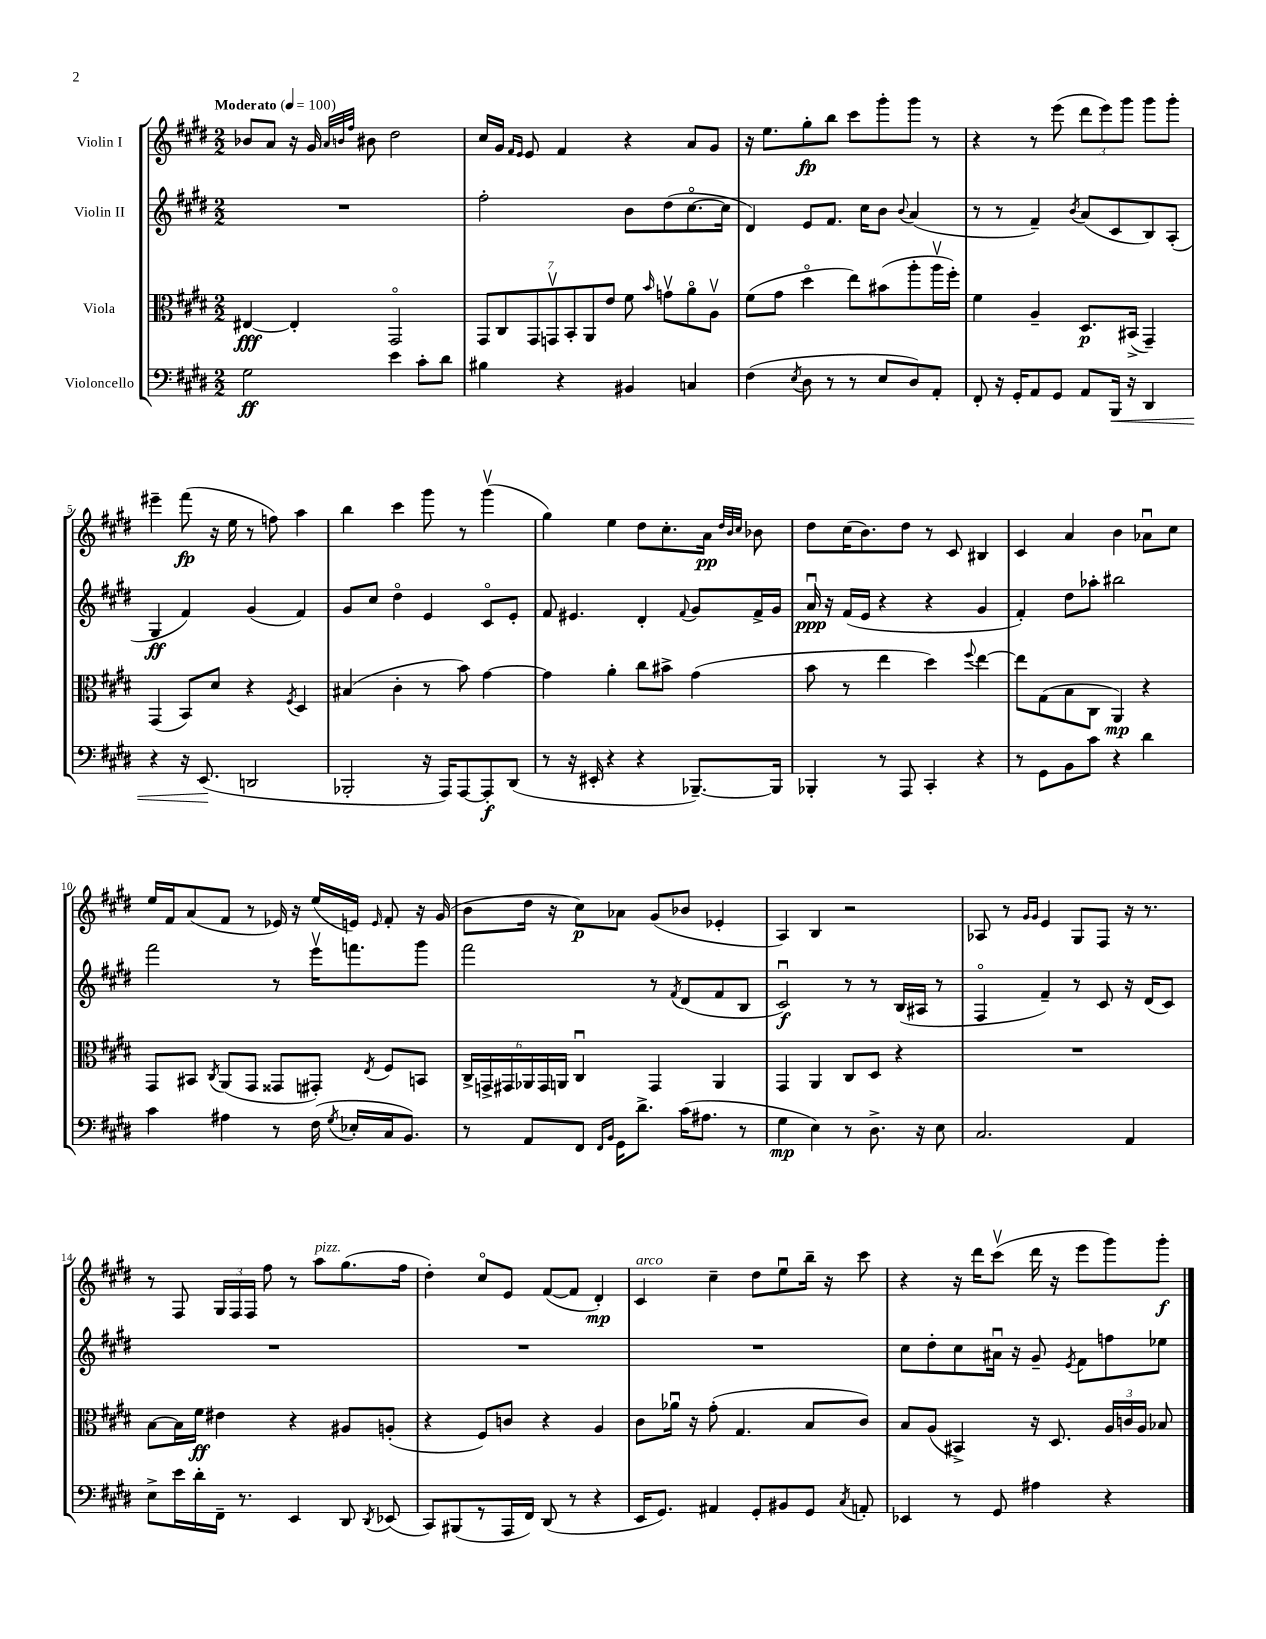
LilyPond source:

<<
\new StaffGroup <<
\new Staff = "s0" \with { instrumentName = "Violin I" } {
    \clef treble \key e \major \numericTimeSignature \time 2/2 \tempo "Moderato" 4 = 100
    \autoBeamOff bes'8[ a'8] r16 gis'16 \grace { a'32[ b'32 fis''32] } bis'8 dis''2 |
    cis''16[ gis'16] \grace { fis'16[ e'16] } e'8 fis'4 r4 a'8[ gis'8] |
    r16 e''8.[ gis''8-.\fp b''8] cis'''8[ gis'''8-. gis'''8] r8 |
    r4 r8 e'''8( \tuplet 3/2 { dis'''8[ e'''8) gis'''8] } gis'''8[ gis'''8]-. |
    eis'''4-- fis'''8\fp( r16 e''16 r8 f''8) a''4 |
    b''4 cis'''4 gis'''8 r8 gis'''4\upbow( |
    gis''4) e''4 dis''8[ cis''8.-. a'16]\pp \grace { dis''32[ b'32 cis''32] } bes'8 |
    dis''8[ cis''16( b'8.) dis''8] r8 cis'8 bis4 |
    cis'4 a'4 b'4 aes'8[\downbow cis''8] |
    e''16[ fis'16 a'8( fis'8] r8 ees'16) r16 e''16[( e'16]) \grace { e'16 } fis'8-. r16 gis'16( |
    b'8[ dis''16] r16 cis''8[\p) aes'8] gis'8[( bes'8] ees'4-. |
    a4) b4 r2 |
    aes8 r8 \grace { gis'16[ gis'16] } e'4 gis8[ fis8] r16 r8. |
    r8 fis8 \tuplet 3/2 { gis16[ fis16 fis16] } fis''8 r8 a''8[^\markup { \italic "pizz." } gis''8.( fis''16] |
    dis''4-.) cis''8[\flageolet e'8] fis'8[~( fis'8] dis'4-.\mp) |
    cis'4^\markup { \italic "arco" } cis''4-- dis''8[ e''8\downbow b''16]-- r16 cis'''8 |
    r4 r16 dis'''16[ cis'''8]\upbow( dis'''16 r16 e'''8[ gis'''8) gis'''8]-.\f \bar "|." |
}
\new Staff = "s1" \with { instrumentName = "Violin II" } {
    \clef treble \key e \major \numericTimeSignature \time 2/2
    \autoBeamOff R1 |
    fis''2-. b'8[ dis''8( cis''8.~\flageolet cis''16] |
    dis'4) e'8[ fis'8.] cis''16[ b'8] \appoggiatura { b'8 } a'4( |
    r8 r8 fis'4--) \acciaccatura { b'8 } a'8[( cis'8 b8) a8]-.( |
    gis4\ff fis'4) gis'4( fis'4) |
    gis'8[ cis''8] dis''4\flageolet e'4 cis'8[\flageolet e'8]-. |
    fis'8 eis'4. dis'4-. \appoggiatura { fis'8 } gis'8[ fis'16-> gis'16] |
    a'16\downbow\ppp r16 fis'16[( e'16] r4 r4 gis'4 |
    fis'4-.) dis''8[ aes''8]-. bis''2 |
    fis'''2 r8 e'''16[\upbow f'''8. gis'''8] |
    fis'''2 r8 \acciaccatura { fis'8 } dis'8[( fis'8 b8] |
    cis'2\downbow\f) r8 r8 b16[( ais16] r8 |
    fis4\flageolet fis'4--) r8 cis'8 r16 dis'16[( cis'8]) |
    R1 |
    R1 |
    R1 |
    cis''8[ dis''8-. cis''8 ais'16]\downbow r16 gis'8-- \acciaccatura { e'8 } fis'8[ f''8 ees''8] \bar "|." |
}
\new Staff = "s2" \with { instrumentName = "Viola" } {
    \clef alto \key e \major \numericTimeSignature \time 2/2
    \autoBeamOff eis4~\fff eis4-. gis,2\flageolet |
    \tuplet 7/4 { gis,8[ cis8 gis,8 g,8\upbow b,8-. a,8 e'8] } fis'8 \grace { b'16 } g'8[\upbow a'8\flageolet a8]\upbow |
    fis'8[( gis'8] dis''4\flageolet e''8[) bis'8( a''8-. a''16\upbow fis''16]-.) |
    fis'4 a4-- dis8.[\p bis,16]->( gis,4--) |
    gis,4( b,8[) dis'8] r4 \acciaccatura { fis8 } dis4 |
    bis4( cis'4-. r8 b'8) gis'4~ |
    gis'4 a'4-. cis''8[ bis'8]-> gis'4( |
    b'8 r8 e''4 dis''4) \appoggiatura { fis''8 } e''4~ |
    e''8[ gis8( b8 cis8] a,4\mp) r4 |
    gis,8[ bis,8] \acciaccatura { cis8 } a,8[( gis,8] gisis,8[ gis,8]-.) \acciaccatura { e8 } fis8[ b,8] |
    \tuplet 6/4 { cis16[-> g,16-> gis,16 aes,16 gis,16 a,16] } cis4\downbow gis,4 a,4 |
    gis,4 a,4 cis8[ dis8] r4 |
    R1 |
    b8[~ b16 fis'16]\ff eis'4 r4 ais8[ a8]-.( |
    r4 fis8[) c'8] r4 a4 |
    cis'8[ aes'16]\downbow r16 gis'8-.( gis4. b8[ cis'8]) |
    b8[ a8]( bis,4->) r16 dis8. \tuplet 3/2 { a16[ c'16 a16] } bes8 \bar "|." |
}
\new Staff = "s3" \with { instrumentName = "Violoncello" } {
    \clef bass \key e \major \numericTimeSignature \time 2/2
    \autoBeamOff gis2\ff e'4 cis'8[-. dis'8] |
    bis4 r4 bis,4 c4 |
    fis4( \acciaccatura { e8 } dis8 r8 r8 e8[ dis8) a,8]-. |
    fis,8-. r16 gis,16[-. a,8 gis,8] a,8[ b,,16]\< r16 dis,4 |
    r4 r16 e,8.\!( d,2 |
    bes,,2-. r16 a,,16[) a,,8~ a,,8-.\f dis,8]( |
    r8 r16 eis,16-. r4 r4 bes,,8.[~--) bes,,16] |
    bes,,4-. r8 a,,8 cis,4-. r4 |
    r8 gis,8[ b,8 cis'8] r4 dis'4 |
    cis'4 ais4 r8 fis16( \acciaccatura { gis8 } ees16[-. cis16 b,8.]) |
    r8 a,8[ fis,8] \grace { fis,16[ b,16] } gis,16[ dis'8.]-> cis'16[( ais8.] r8 |
    gis4\mp e4) r8 dis8.-> r16 e8 |
    cis2. a,4 |
    e8[-> e'16 dis'16-. fis,16]-- r8. e,4 dis,8 \acciaccatura { dis,8 } ees,8( |
    cis,8[) bis,,8( r8 a,,16 fis,16]) dis,8( r8 r4 |
    e,16[ gis,8.]) ais,4 gis,8[-. bis,8 gis,8] \acciaccatura { cis8 } a,8-. |
    ees,4 r8 gis,8 ais4 r4 \bar "|." |
}
>>
>>
